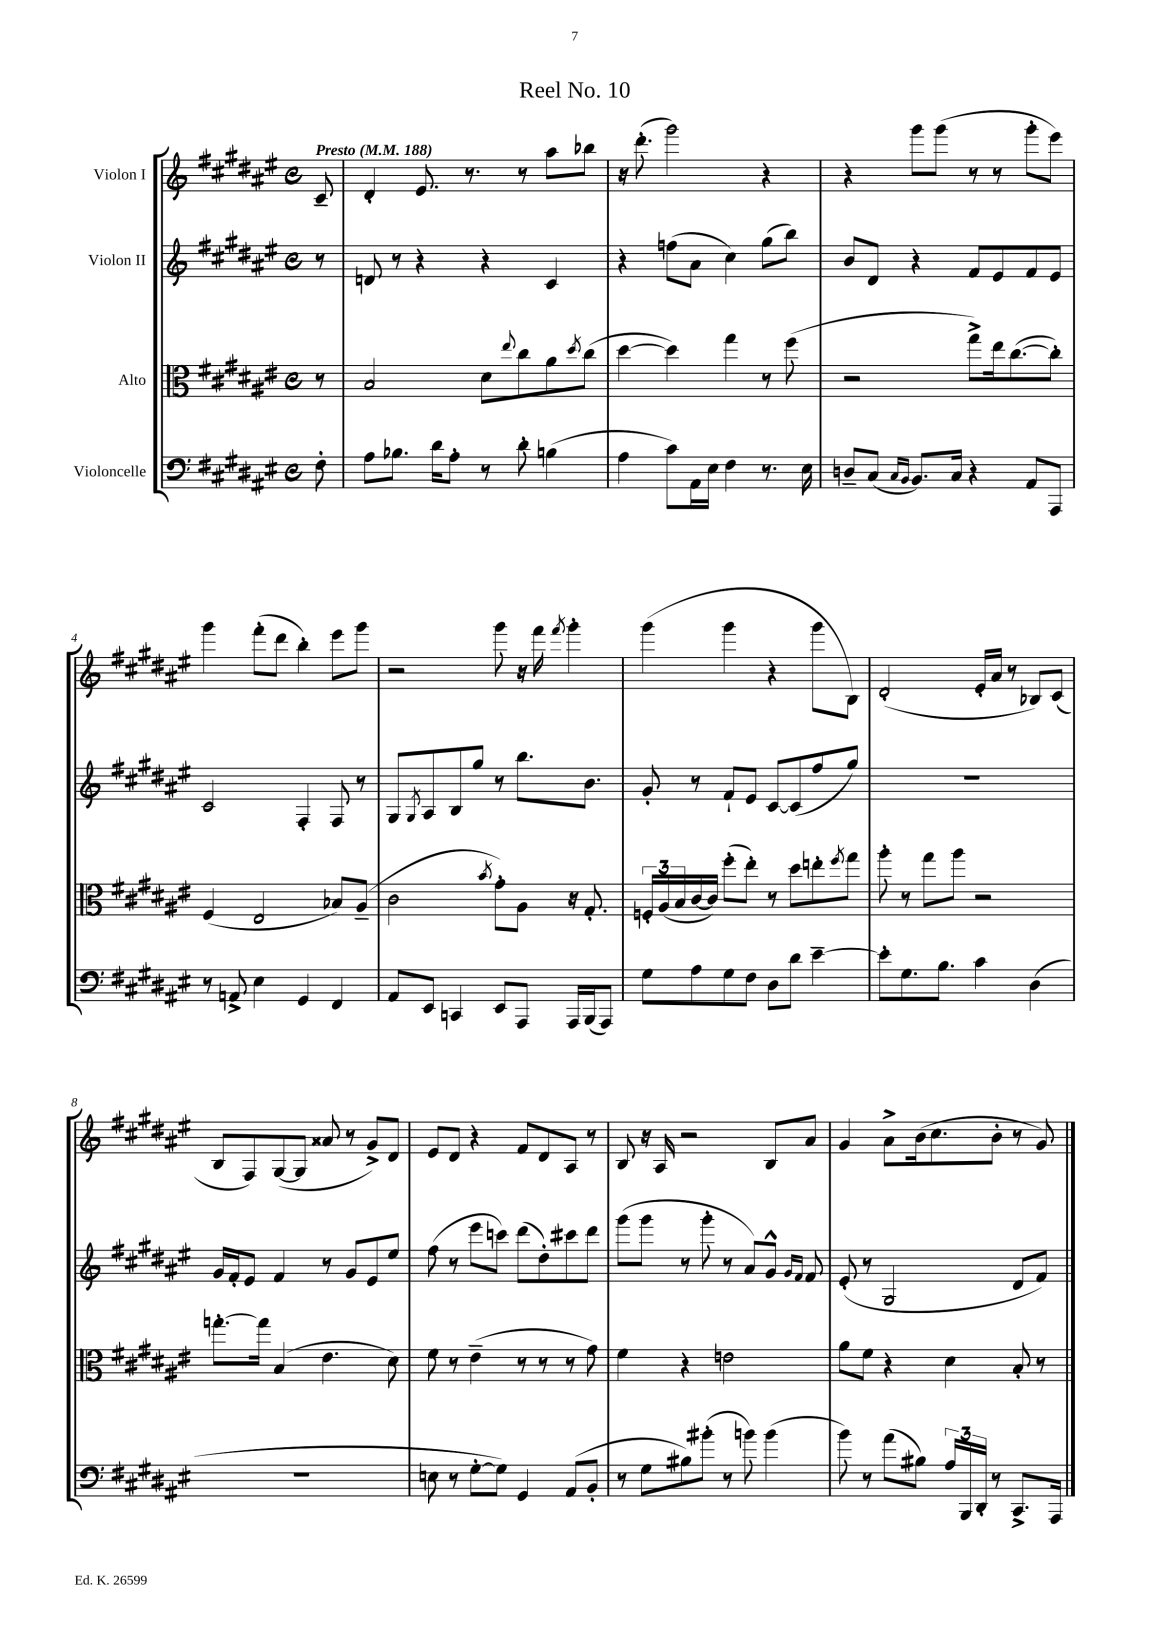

**kern	**kern	**kern	**kern
*part4	*part3	*part2	*part1
*staff4	*staff3	*staff2	*staff1
*I"Violoncelle	*I"Alto	*I"Violon II	*I"Violon I
*clefF4	*clefC3	*clefG2	*clefG2
*k[f#c#g#d#a#e#]	*k[f#c#g#d#a#e#]	*k[f#c#g#d#a#e#]	*k[f#c#g#d#a#e#]
*M4/4	*M4/4	*M4/4	*M4/4
*met(c)	*met(c)	*met(c)	*met(c)
*MM188	*MM188	*MM188	*MM188
=	=	=	=
!	!	!	!LO:TX:a:B:t=Presto
8F#'\	8r	8r	8c#~/
=1	=1	=1	=1
8A#\L	2B/	8dn/	4d#'/
8.B-X\J	.	8r	.
.	.	4r	8.e#/
16d#\KL	.	.	.
8A#'\J	.	.	.
.	.	.	8.r
8r	8d#\L	4r	.
.	8qqee#/	.	.
8d#'\	8cc#\	.	8r
(4Bn\	8a#\	4c#/	8aa#\L
.	8qdd#/	.	.
.	(8cc#\J	.	8bb-X\J
=2	=2	=2	=2
4A#\	[4dd#\	4r	16r
.	.	.	(8.ddd#'\
8c#\L)	4dd#\])	(8ffn\L	2ggg#\)
16AA#\L	.	8a#\J	.
16E#\JJ	.	.	.
4F#\	4gg#\	4cc#\)	.
8.r	8r	(8gg#\L	4r
.	(8ff#\	8bb\J)	.
16E#\	.	.	.
=3	=3	=3	=3
8Dn~/L	2r	8b/L	4r
(8C#/J	.	8d#/J	.
16qqC#/LL	.	.	.
16qqBB/JJ	.	.	.
8.BB/L)	.	4r	8ggg#\L
.	.	.	(8ggg#\J
16C#/Jk	.	.	.
4r	8gg#^\L)	8f#/L	8r
.	16ee#\k	8e#/	8r
.	([8.cc#\	.	.
8AA#/L	.	8f#/	8ggg#'\L
8AAA#/J	8cc#'\J])	8e#/J	8eee#\J)
!!LO:LB:g=z
=4	=4	=4	=4
8r	(4F#/	2c#/	4ggg#\
8AAn^/	.	.	.
4E#\	2E#/	.	(8fff#'\L
.	.	.	8ddd#\J
4GG#/	.	4F#'/	4bb'\)
4FF#/	8B-X/L)	8F#/	8eee#\L
.	(8A#~/J	8r	8ggg#\J
=5	=5	=5	=5
8AA#/L	2c#\	8G#/L	2r
.	.	8qG#/	.
8EE#/J	.	8A#/	.
4CCn/	.	8B/	.
.	.	8gg#/J	.
.	8qb/	.	.
8EE#/L	8g#'\L)	8r	8ggg#\
8AAA#/J	8A#\J	8.bb\L	16r
.	.	.	16fff#\
.	.	.	8qfff#/
16AAA#/LL	16r	.	4ggg#'\
(16BBB/J	8.G#'/	8.b\J	.
8AAA#/J)	.	.	.
=6	=6	=6	=6
8G#\L	24Fn'/LL	8g#'/	(4ggg#\
.	(24A#/	.	.
.	24B/	.	.
8A#\	[16c#/	8r	.
.	16c#/JJ])	.	.
8G#\	(8ff#'\L	8f#`/L	4ggg#\
8F#\J	8ee#'\J)	8e#/J	.
8D#\L	8r	[8c#/L	4r
8d#\J	8dd#\L	(8c#/]	.
[4e#~\	8een'\	8ff#/	8ggg#\L
.	8qff#/	.	.
.	8gg#\J	8gg#/J)	8B\J)
=7	=7	=7	=7
8e#'\L]	8aa#'\	1r	(2d#'/
8.G#\	8r	.	.
.	8gg#\L	.	.
8.B\J	.	.	.
.	8aa#\J	.	.
4c#\	2r	.	16e#'/LL
.	.	.	16a#/JJ
.	.	.	8r
(4D#\	.	.	8B-X/L)
.	.	.	(8c#/J
!!LO:LB:g=z
=8	=8	=8	=8
1r	[8.ggn'\L	16g#/LL	8B/L
.	.	16f#'/J	.
.	.	8e#/J	8F#/)
.	16gg\Jk]	.	.
.	(4B/	4f#/	([8G#/
.	.	.	8G#/J]
.	4.e#\	8r	8a##X/
.	.	8g#/L	8r
.	.	8e#/	8g#^/L)
.	8d#\)	8ee#/J	8d#/J
=9	=9	=9	=9
8En\	8f#\	(8ff#\	8e#/L
8r	8r	8r	8d#/J
[8G#'\L	(4e#~\	8eee#\L	4r
8G#\J])	.	8cccn\J)	.
4GG#/	8r	(8ddd#\L	8f#/L
.	8r	8dd#'\)	8d#/
(8AA#/L	8r	8ccc#X\	8A#/J
8BB'/J	8g#\)	8ddd#\J	8r
=10	=10	=10	=10
8r	4f#\	(8ggg#\L	8B/
8G#\L	.	8ggg#\J	16r
.	.	.	16A#/
8B#X\)	4r	8r	2r
(8b#X'\J	.	8ggg#'\	.
8r	2en\	8r	.
8bn\)	.	8a#/L)	.
(4b\	.	8g#^^/J	8B/L
.	.	16qqg#/LL	.
.	.	16qqf#/JJ	.
.	.	8f#/	8a#/J
=11	=11	=11	=11
8b\)	8a#\L	(8e#'/	4g#/
8r	8f#\J	8r	.
(8a#\L	4r	2G#/	8a#^\L
8B#X\J)	.	.	(16b\k
.	.	.	8.cc#\
24A#/LL	4d#\	.	.
24BBB/	.	.	.
24DD#'/JJ	.	.	.
8r	.	.	8b'\J
8.CC#^/L	8B'/	8d#/L	8r
.	8r	8f#/J)	8g#/)
16AAA#/Jk	.	.	.
==	==	==	==
*-	*-	*-	*-
